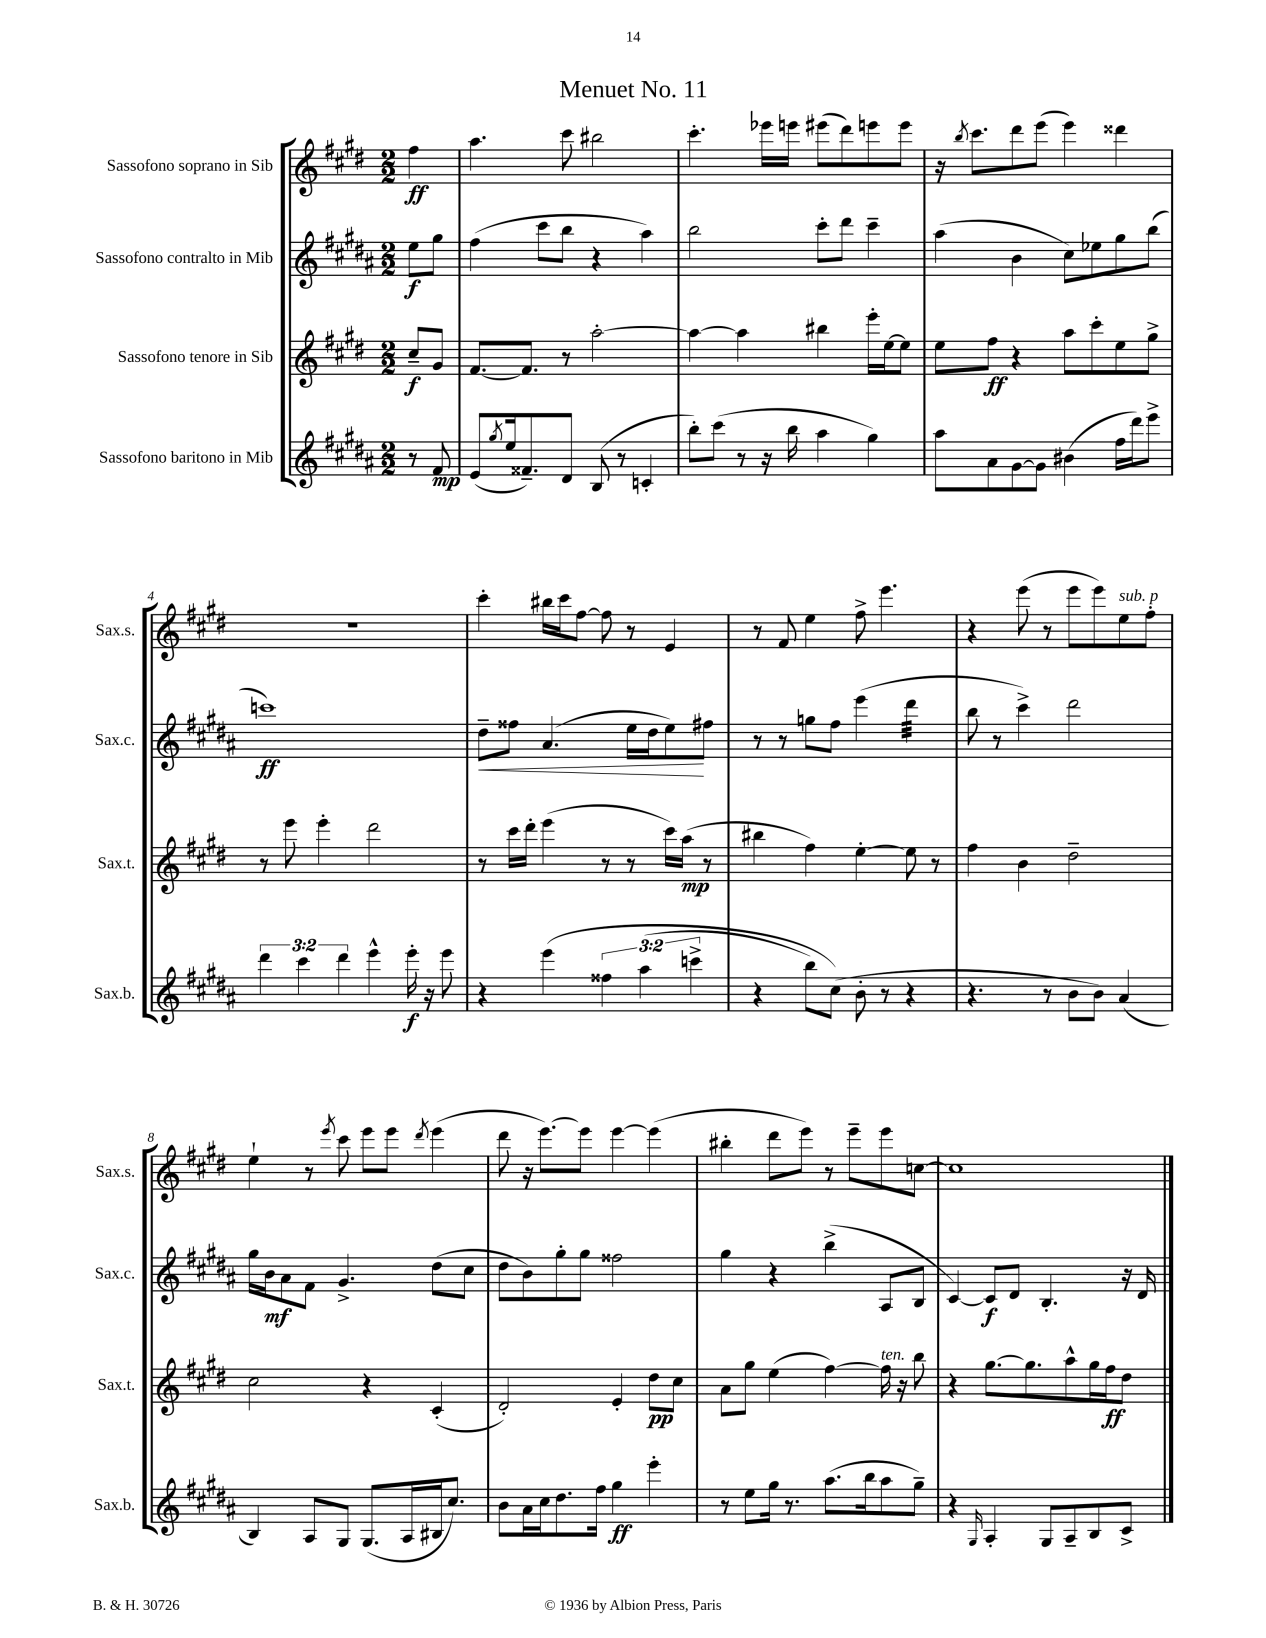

**kern	**kern	**kern	**kern
*staff4	*staff3	*staff2	*staff1
*clefG2	*clefG2	*clefG2	*clefG2
*k[f#c#g#d#a#]	*k[f#c#g#d#]	*k[f#c#g#d#a#]	*k[f#c#g#d#]
*M2/2	*M2/2	*M2/2	*M2/2
8r	8cc#~	8ee	4ff#
8f#	8g#	8gg#	.
=	=	=	=
(8e	[8.f#	(4ff#	4.aa
8qgg#	.	.	.
16ee	.	.	.
8.f##~)	8.f#]	.	.
.	.	8ccc#	.
8d#	8r	8bb	8ccc#
(8B	[2aa'	4r	2bb#
8r	.	.	.
4c'	.	4aa#)	.
=	=	=	=
8bb')	4aa_	2bb	4.ccc#'
(8ccc#	.	.	.
8r	4aa]	.	.
16r	.	.	16eee-
16bb	.	.	16eee
4aa#	4bb#	8ccc#'	(8eee#
.	.	8ddd#	8ddd#)
4gg#)	16eee'	4ccc#~	8eee
.	[16ee	.	.
.	8ee]	.	8eee
=	=	=	=
8aa#	8ee	(4aa#	16r
.	.	.	8qbb
.	.	.	8.ccc#
8a#	8ff#	.	.
[8g#	4r	4b	8ddd#
8g#]	.	.	(8eee
(4b#	8aa	8cc#)	4eee)
.	8ccc#'	8ee-	.
16ff#	8ee	8gg#	4ddd##
16ddd#)	.	.	.
8eee^	8gg#^	(8bb	.
=	=	=	=
6ddd#	8r	1ccc)	1r
.	8eee	.	.
6ccc#	.	.	.
.	4eee'	.	.
6ddd#	.	.	.
4eee^^	2ddd#	.	.
16eee'	.	.	.
16r	.	.	.
8eee	.	.	.
=	=	=	=
4r	8r	8dd#~	4ccc#'
.	16ccc#	8ff##	.
.	16ddd#'	.	.
&(4eee	(4eee	(4.a#	16bb#
.	.	.	16ccc#
.	.	.	[8ff#
6ff##	8r	.	8ff#]
.	8r	16ee	8r
(6aa#	.	.	.
.	.	16dd#	.
.	16ccc#)	8ee)	4e
.	(16aa	.	.
6ccc^	.	.	.
.	8r	8ff#	.
=	=	=	=
4r	4bb#	8r	8r
.	.	8r	8f#
8bb)	4ff#)	8gg	4ee
(8cc#&)	.	8ff#	.
8b'	[4ee'	(4eee	8ff#^
8r	.	.	4.eee
4r	8ee]	4ddd#	.
.	8r	.	.
=	=	=	=
4.r	4ff#	8bb	4r
.	.	8r	.
.	4b	4ccc#^)	(8eee
8r	.	.	8r
8b	2dd#~	2ddd#	8eee
8b)	.	.	8eee)
(4a#	.	.	8ee
.	.	.	8ff#'
=	=	=	=
4B)	2cc#	16gg#	4ee`
.	.	16b	.
.	.	8a#	.
8A#	.	8f#	8r
.	.	.	8qeee
8G#	.	4.g#^	8ccc#
(8.G#	4r	.	8eee
.	.	.	8eee
16A#	.	.	.
.	.	.	8qddd#
16B#	(4c#'	(8dd#	(4eee
8.cc#)	.	.	.
.	.	8cc#	.
=	=	=	=
8b	2d#')	8dd#	8ddd#
16a#	.	8b)	16r
16cc#	.	.	[8.eee)
8.dd#	.	8gg#'	.
.	.	8gg#	8eee]
16ff#	.	.	.
4gg#	4e'	2ff##	[4eee
4eee'	8dd#	.	(4eee]
.	8cc#	.	.
=	=	=	=
8r	8a	4gg#	4bb#'
8ee	8gg#	.	.
16gg#	(4ee	4r	8ddd#
8.r	.	.	.
.	.	.	8eee)
(8.aa#	[4ff#)	(4bb^	8r
.	.	.	8eee~
16bb	.	.	.
8aa#	16ff#]	8A#	8eee
.	16r	.	.
8gg#~)	8bb	8B	[8cc
=	=	=	=
4r	4r	[4c#)	1cc]
16qqG#	.	.	.
4A#'	[8.gg#	8c#]	.
.	.	8d#	.
.	8.gg#]	.	.
8G#	.	4.B'	.
8A#~	8aa^^	.	.
8B	16gg#	.	.
.	16ff#	.	.
8c#^	8dd#	16r	.
.	.	16d#	.
==	==	==	==
*-	*-	*-	*-
